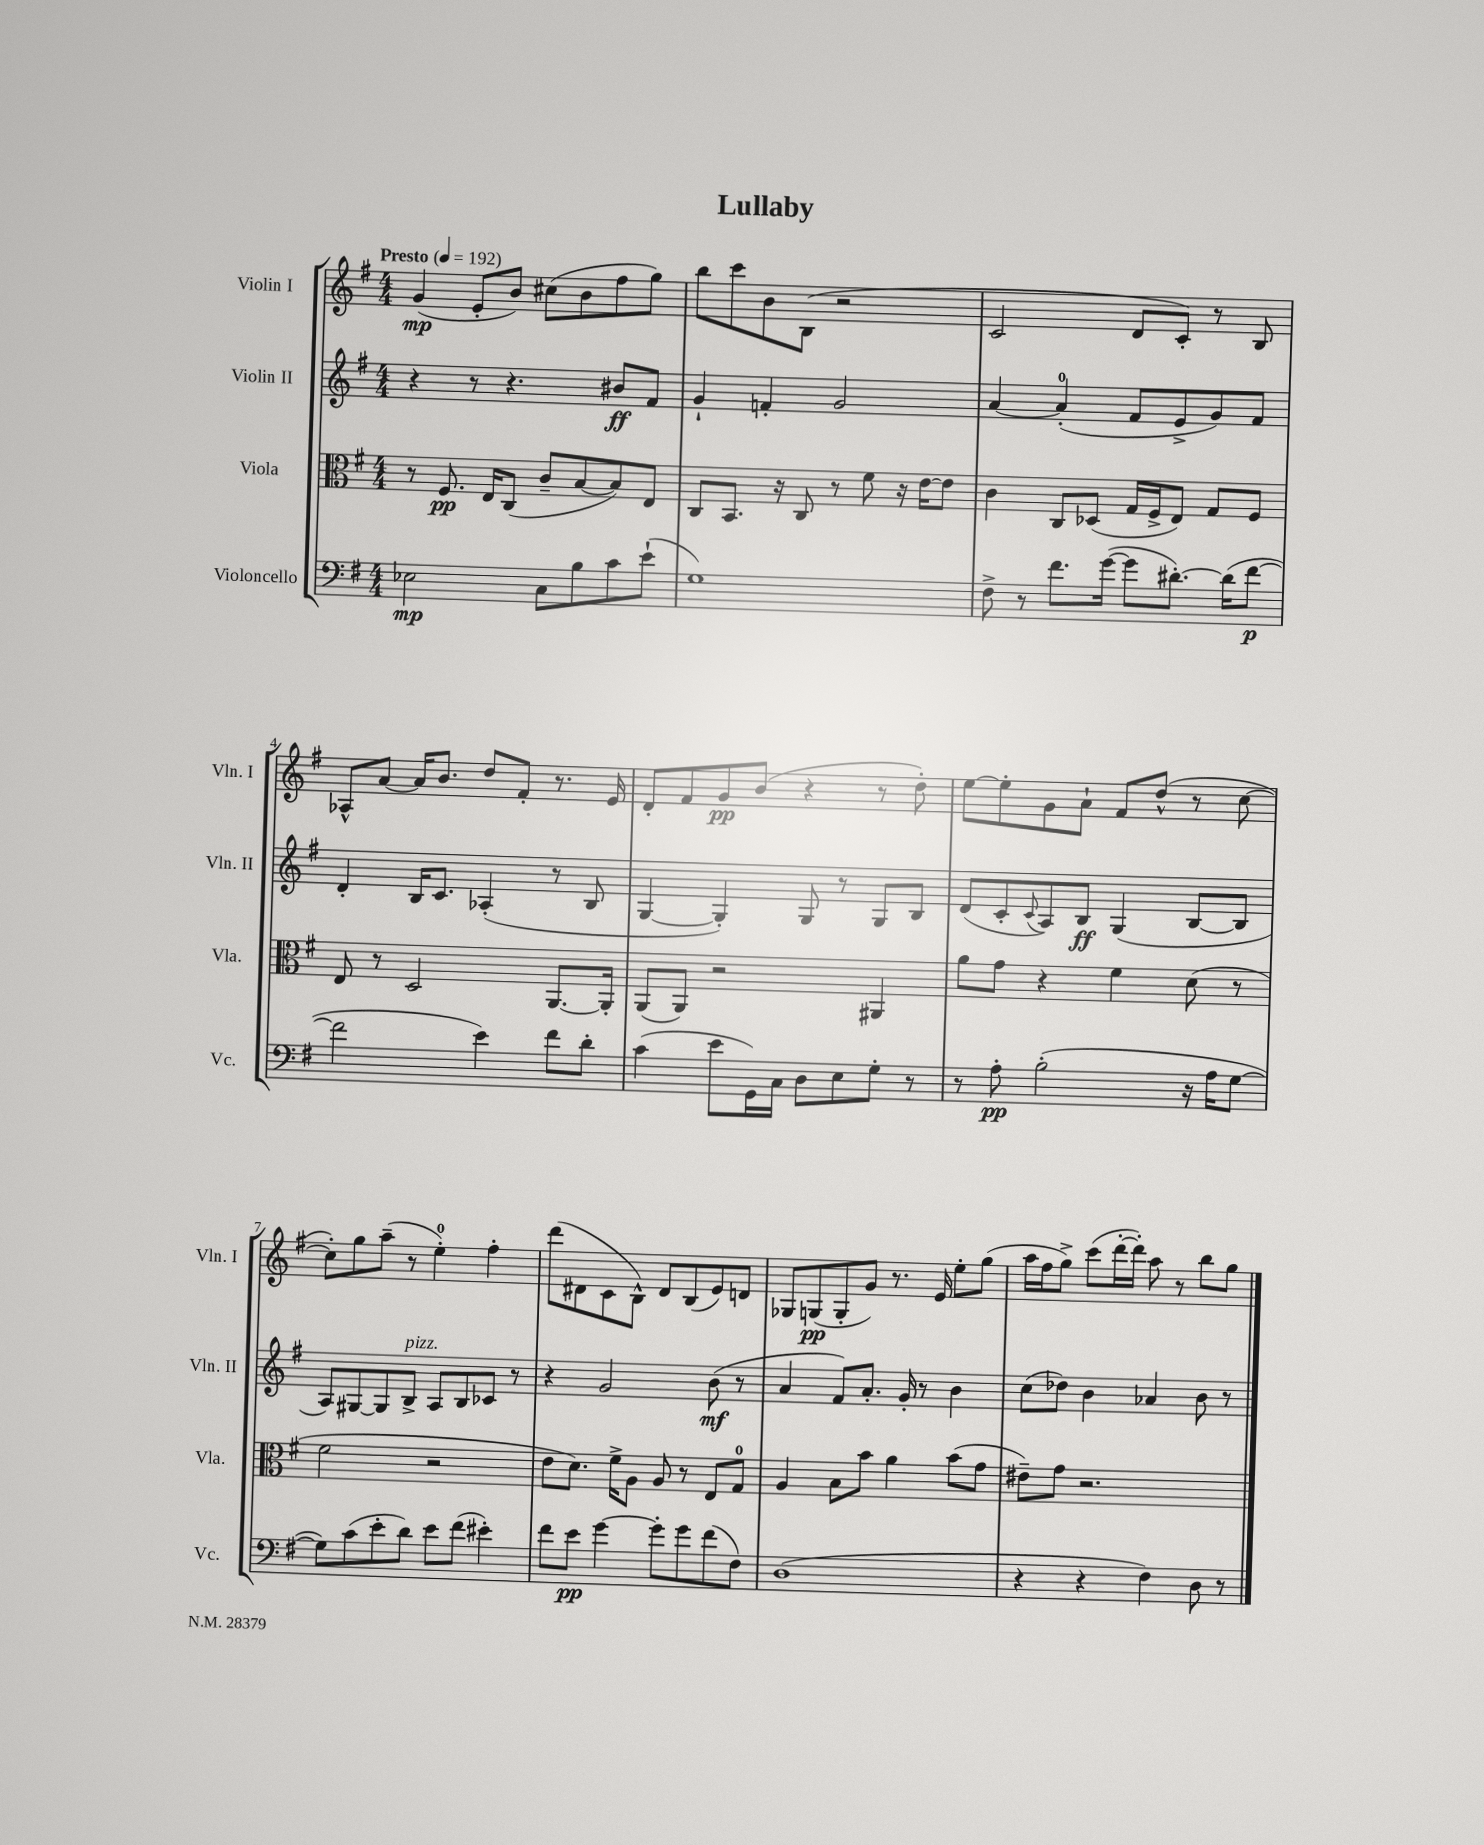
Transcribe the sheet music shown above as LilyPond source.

\header { title = "Lullaby" }
<<
\new StaffGroup <<
\new Staff = "s0" \with { instrumentName = "Violin I" shortInstrumentName = "Vln. I" } {
    \clef treble \key g \major \numericTimeSignature \time 4/4 \tempo "Presto" 4 = 192
    g'4\mp( e'8-. b'8) cis''8( b'8 fis''8 g''8) |
    b''8 c'''8 b'8 b8( r2 |
    c'2 d'8 c'8-.) r8 b8 |
    aes8-^ a'8~ a'16 b'8. d''8 fis'8-. r8. e'16 |
    d'8-. fis'8 g'8\pp b'8( r4 r8 d''8-.) |
    e''8~ e''8-. g'8 a'8-! fis'8 d''8-^( r8 c''8~ |
    c''8-.) g''8 a''8--( r8 e''4-0-.) fis''4-. |
    d'''8( dis'8 c'8 b8-^) dis'8 b8( e'8) d'8 |
    ges8 g8\pp( g8-. g'8) r8. e'16 e''8-. g''8( |
    a''16 fis''16 g''8->) c'''8( d'''16~-. d'''16-.) a''8 r8 b''8 g''8 \bar "|." |
}
\new Staff = "s1" \with { instrumentName = "Violin II" shortInstrumentName = "Vln. II" } {
    \clef treble \key g \major \numericTimeSignature \time 4/4
    r4 r8 r4. bis'8\ff fis'8 |
    g'4-! f'4-. g'2 |
    a'4~ a'4-0-.( fis'8 e'8-> g'8) fis'8 |
    d'4-. b16 c'8. aes4-.( r8 b8 |
    g4~ g4-.) g8 r8 g8 b8 |
    d'8( c'8-. \appoggiatura { c'8 } a8) b8\ff g4( b8~ b8 |
    a8) gis8~ gis8 b8->^\markup { \italic "pizz." } a8 b8 ces'8 r8 |
    r4 g'2 b'8\mf( r8 |
    a'4 fis'8) a'8.-. g'16-. r8 b'4 |
    c''8( des''8) b'4 aes'4 b'8 r8 \bar "|." |
}
\new Staff = "s2" \with { instrumentName = "Viola" shortInstrumentName = "Vla." } {
    \clef alto \key g \major \numericTimeSignature \time 4/4
    r8 fis8.\pp e16 c8( c'8-- b8~ b8) e8 |
    c8 b,8. r16 c8 r8 fis'8 r16 e'16~ e'8 |
    c'4 c8 des8( g16 fis16-> e8) g8 fis8 |
    e8 r8 d2 a,8.~ a,16-. |
    a,8( a,8) r2 ais,4 |
    a'8 g'8 r4 fis'4 d'8( r8 |
    fis'2 r2 |
    e'8 d'8.) fis'16-> a8 a8 r8 e8 g8-0 |
    a4 b8 b'8 a'4 b'8( g'8 |
    eis'8--) g'8 r2. \bar "|." |
}
\new Staff = "s3" \with { instrumentName = "Violoncello" shortInstrumentName = "Vc." } {
    \clef bass \key g \major \numericTimeSignature \time 4/4
    ees2\mp c8 b8 c'8 e'8-!( |
    g1) |
    fis8-> r8 fis'8. g'16~( g'8 dis'8.~-.) dis'16( fis'8~\p |
    fis'2 e'4) fis'8 d'8-. |
    c'4( e'8 g,16) c16 d8 e8 g8-. r8 |
    r8 a8-.\pp b2-.( r16 a16 g8~ |
    g8) c'8( e'8-. d'8) e'8 fis'8( eis'4-.) |
    fis'8 e'8\pp g'4~ g'8-. g'8 fis'8( fis8) |
    d1( |
    r4 r4 fis4) d8 r8 \bar "|." |
}
>>
>>
